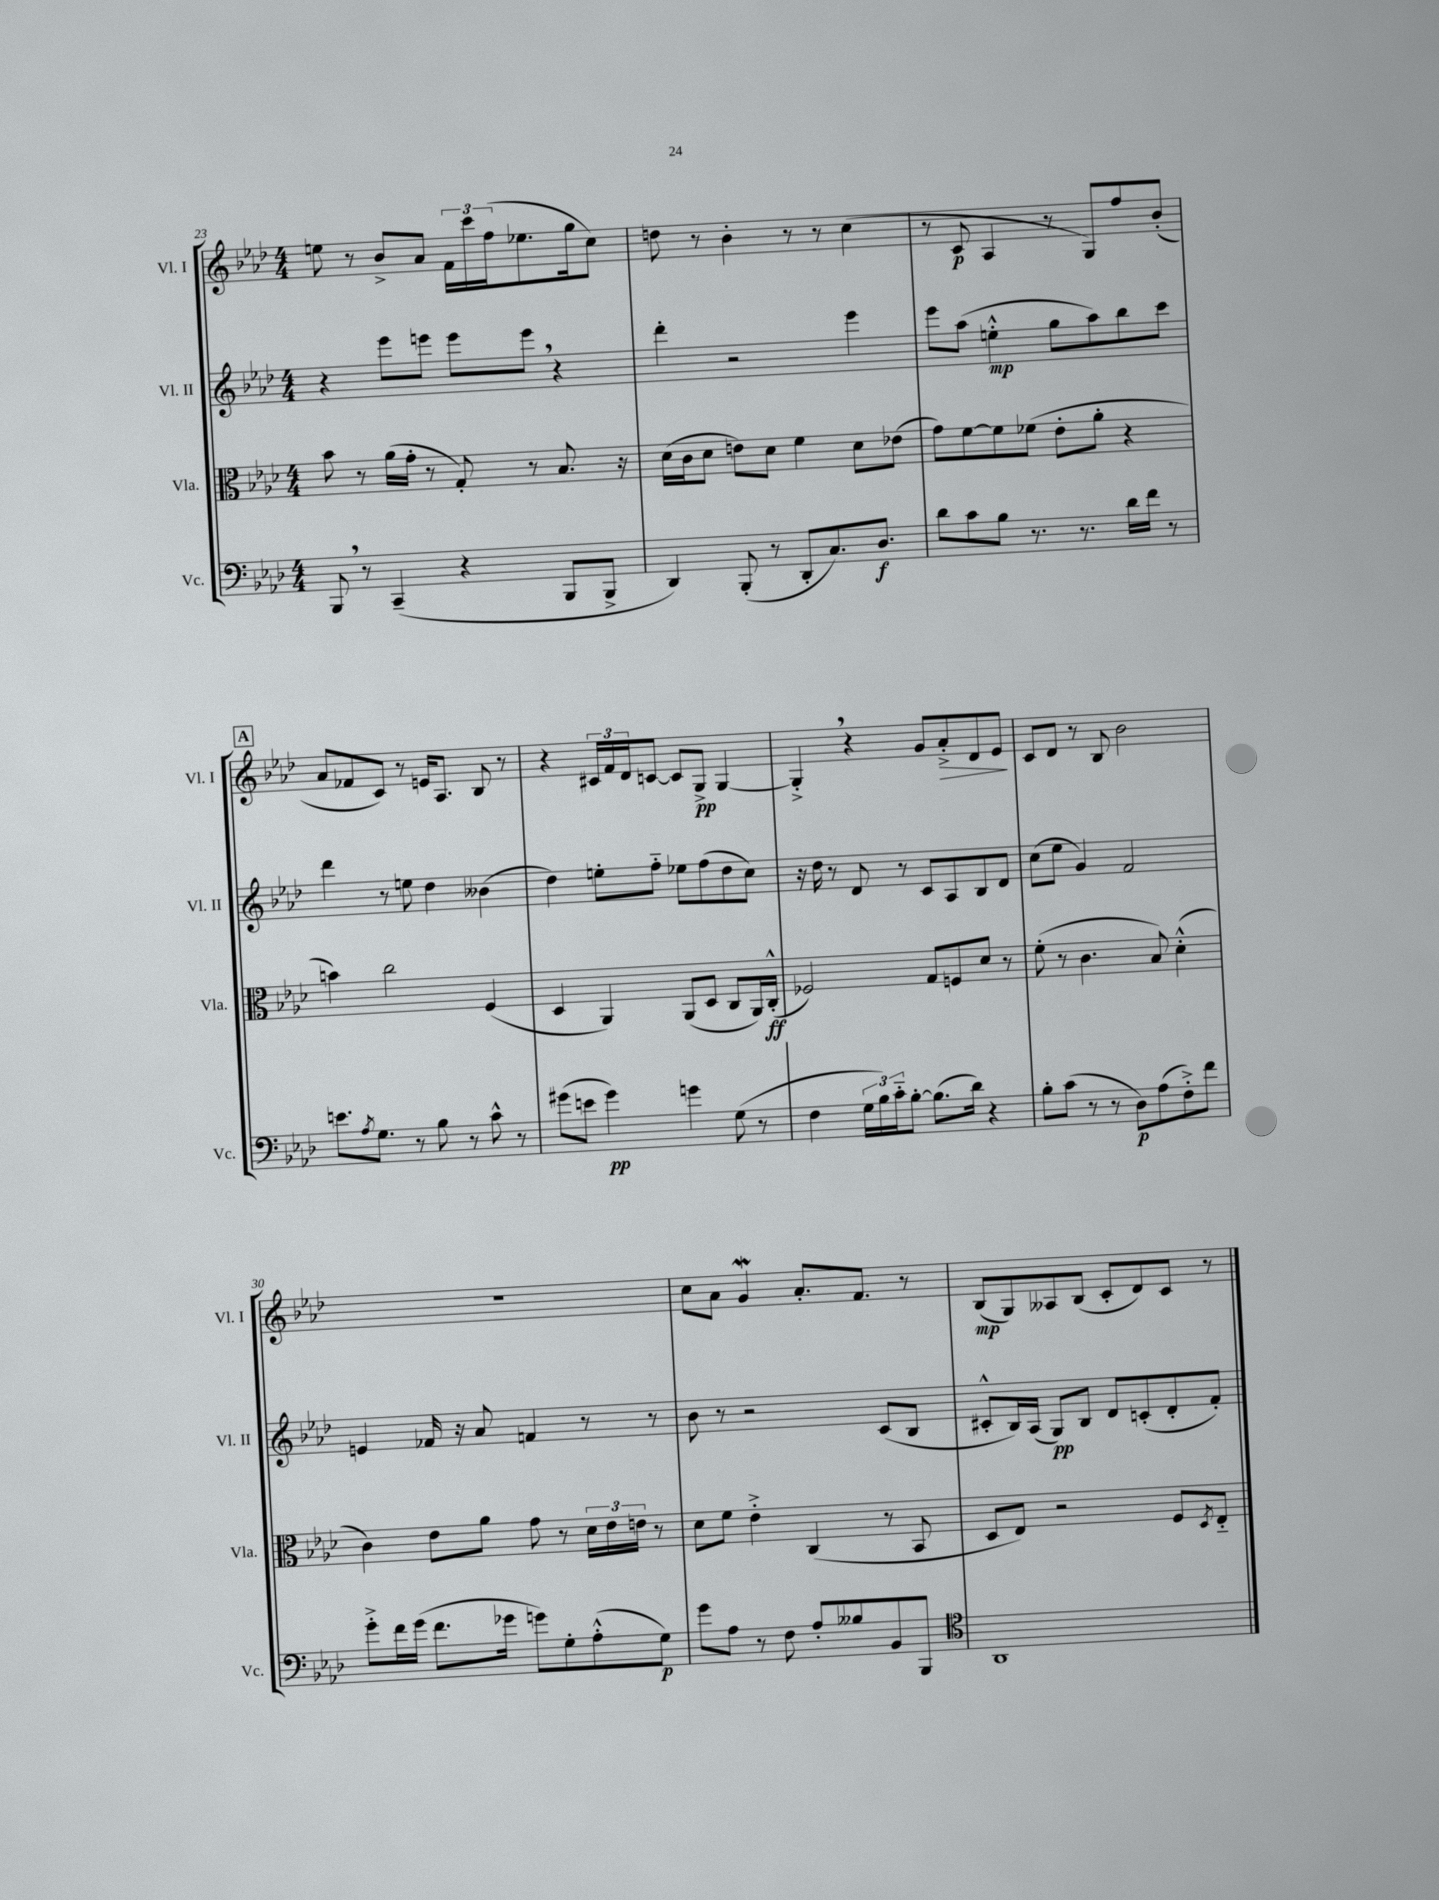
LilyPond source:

<<
\new StaffGroup <<
\new Staff = "s0" \with { instrumentName = "Vl. I" shortInstrumentName = "Vl. I" } {
    \clef treble \key aes \major \numericTimeSignature \time 4/4
    e''8 r8 bes'8-> aes'8 \tuplet 3/2 { f'16 c'''16 f''16( } ees''8. g''16 c''8) |
    d''8 r8 bes'4-. r8 r8 c''4( |
    r8 c'8\p aes4 r8 g8) f''8 bes'8-.( |
    \mark \markup { \box "A" } aes'8 fes'8 c'8) r8 e'16 aes8. bes8 r8 |
    r4 \tuplet 3/2 { cis'16 f'16 des'16 } c'8~ c'8 g8->\pp g4~ |
    g4-.-> \breathe r4 g'8 aes'8-.->\> des'8 ees'8\! |
    c'8 des'8 r8 bes8 bes'2 |
    R1 |
    c''8 aes'8 g'4\mordent aes'8.-. f'8. r8 |
    bes8\mp( g8) aeses8 bes8( c'8-. des'8) c'8 r8 \bar "|." |
}
\new Staff = "s1" \with { instrumentName = "Vl. II" shortInstrumentName = "Vl. II" } {
    \clef treble \key aes \major \numericTimeSignature \time 4/4
    r4 ees'''8 e'''8 e'''8 e'''8 \breathe r4 |
    des'''4-. r2 ees'''4 |
    ees'''8 aes''8( e''4-.-^\mp g''8 aes''8) bes''8 c'''8 |
    \mark \markup { \box "A" } des'''4 r8 e''8 des''4 beses'4( |
    des''4) e''8-. f''8-_ ees''8 f''8( des''8 c''8) |
    r16 des''16 r8 des'8 r8 c'8 aes8 bes8 des'8 |
    c''8( ees''8 g'4) f'2 |
    e'4 fes'16 r16 aes'8 f'4 r8 r8 |
    bes'8 r8 r2 c'8( bes8 |
    cis'8-.-^ bes16) aes16( g8\pp) bes8 des'8 c'8-.( des'8-. f'8-.) \bar "|." |
}
\new Staff = "s2" \with { instrumentName = "Vla." shortInstrumentName = "Vla." } {
    \clef alto \key aes \major \numericTimeSignature \time 4/4
    bes'8 r8 aes'16( g'16-. r8 g8-.) r8 bes8. r16 |
    des'16( c'16 des'8 e'8) des'8 f'4 des'8 ees'8( |
    g'8) f'8~ f'8 fes'8( ees'8-. aes'8-. r4 |
    \mark \markup { \box "A" } b'4) c''2 f4( |
    des4 aes,4) aes,8( des8 c8 aes,16) c16-.-^\ff( |
    fes2) g8 f8 des'8 r8 |
    f'8-.( r8 c'4. bes8) des'4-.-^( |
    c'4) ees'8 aes'8 g'8 r8 \tuplet 3/2 { des'16 ees'16 e'16 } r8 |
    des'8 f'8 ees'4-.-> c4( r8 bes,8 |
    des8 ees8) r2 f8 \acciaccatura { des8 } ees8-_ \bar "|." |
}
\new Staff = "s3" \with { instrumentName = "Vc." shortInstrumentName = "Vc." } {
    \clef bass \key aes \major \numericTimeSignature \time 4/4
    bes,,8 \breathe r8 c,4--( r4 bes,,8 bes,,8-> |
    des,4) bes,,8-.( r8 des,8-. c8.) des8.\f |
    des'8 c'8 bes8 r8. r8. des'16 f'16 r8 |
    \mark \markup { \box "A" } e'8. \acciaccatura { aes8 } g8. r8 bes8 r8 c'8-^ r8 |
    gis'8( e'8 gis'4\pp) g'4 g8( r8 |
    f4 \tuplet 3/2 { g16 bes16) c'16-_ } bes8~-. bes8.( des'16) r4 |
    bes8-. c'8( r8 r8 des8\p) aes8( f8-.->) f'8 |
    g'8-.-> f'16 g'16( f'8. ges'16 g'8) g8-. aes8-.-^( g8\p) |
    g'8 aes8 r8 f8 aes8-. beses8 bes,8 bes,,8 |
    \clef tenor aes,1 \bar "|." |
}
>>
>>
\layout { \context { \Score currentBarNumber = #23 } }
